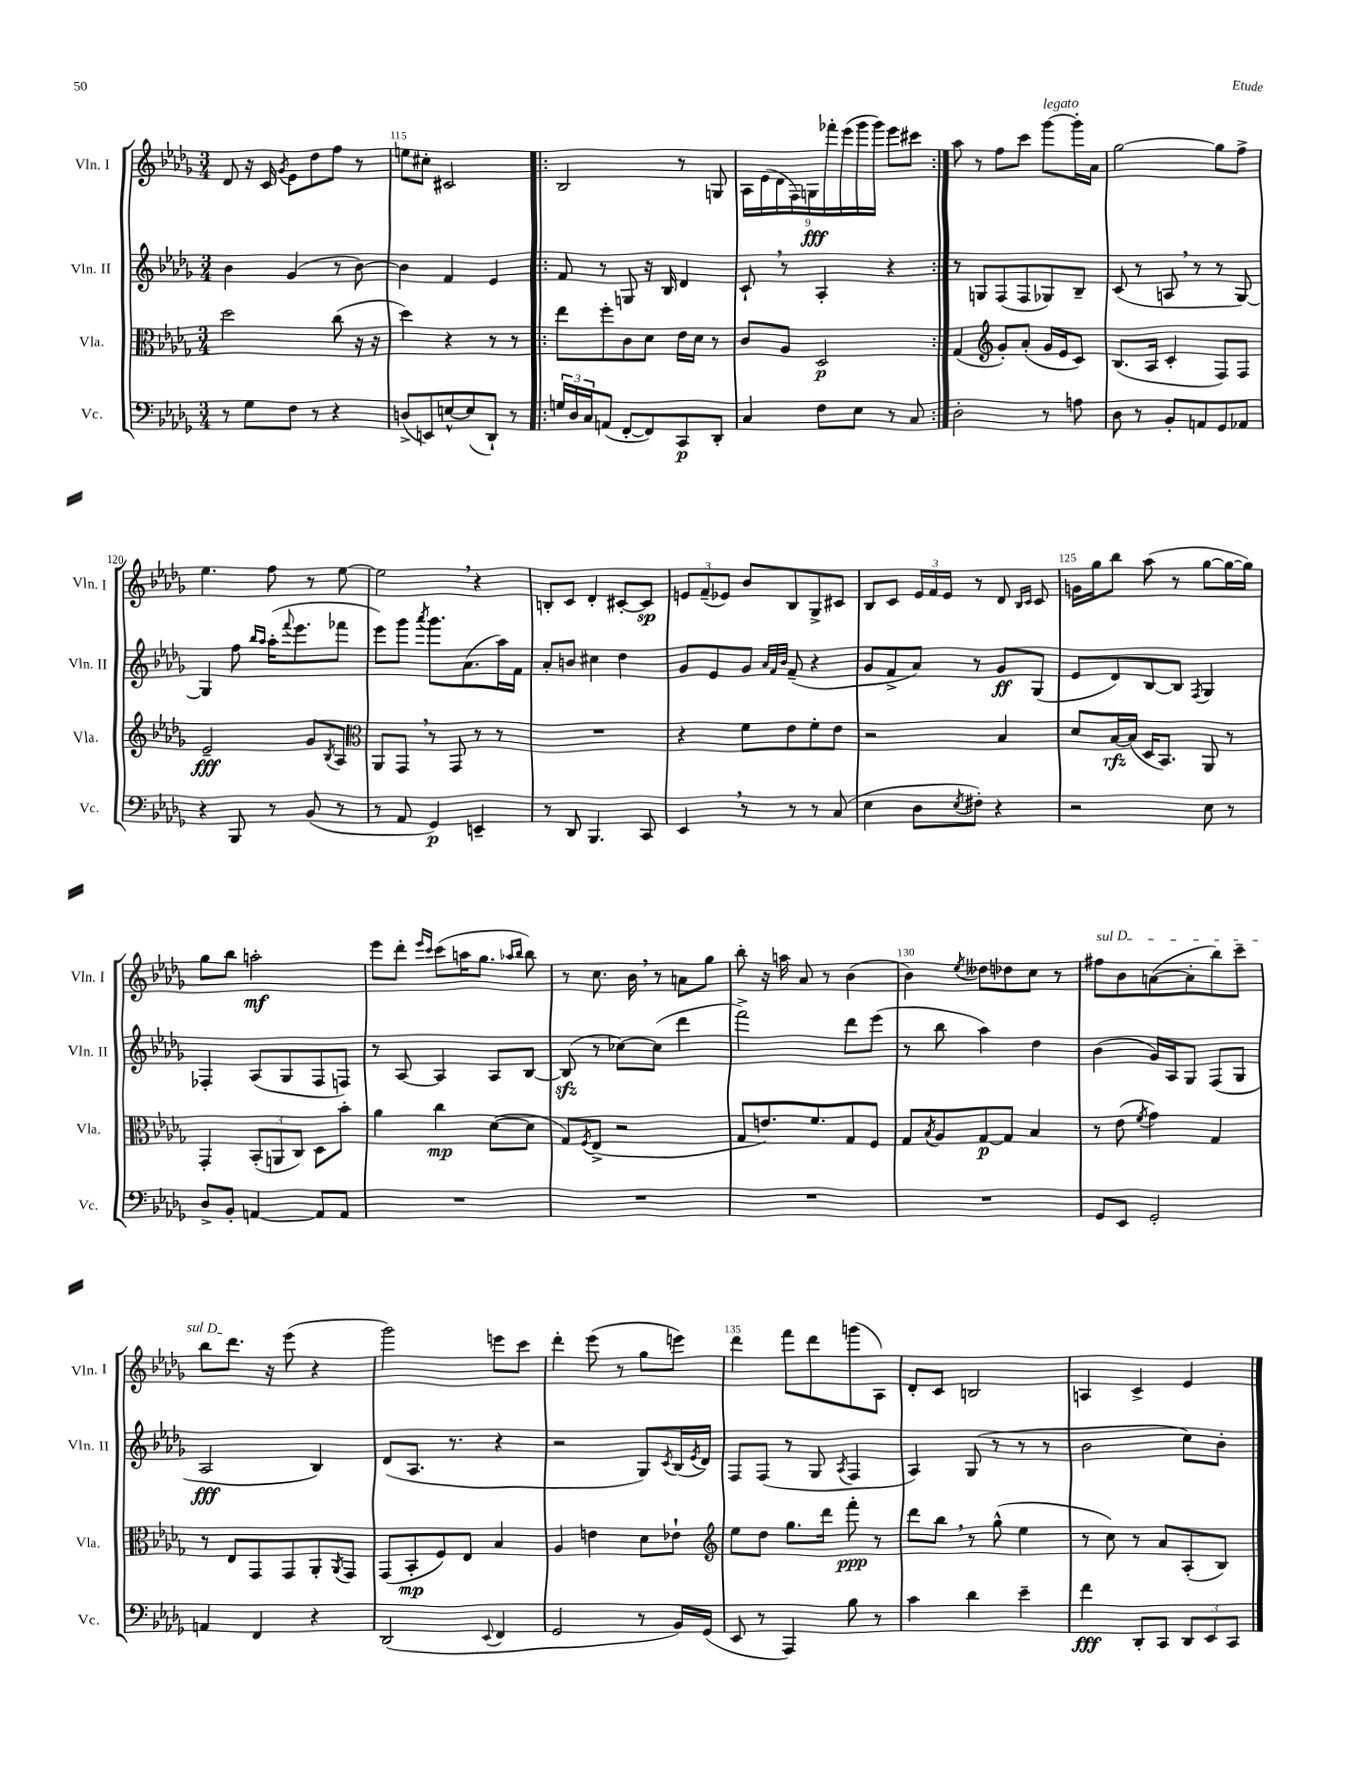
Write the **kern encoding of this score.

**kern	**kern	**kern	**kern
*staff4	*staff3	*staff2	*staff1
*clefF4	*clefC3	*clefG2	*clefG2
*k[b-e-a-d-g-]	*k[b-e-a-d-g-]	*k[b-e-a-d-g-]	*k[b-e-a-d-g-]
*M3/4	*M3/4	*M3/4	*M3/4
8r	2dd-\	4b-\	8d-/
8G-\L	.	.	16r
.	.	.	16c/
.	.	.	8qg-/
8F\J	.	(4g-/	8e-\L
8r	.	.	8dd-\
4r	(8cc\	8r	8ff\J
.	16r	[8b-\)	8r
.	16r	.	.
=	=	=	=
(8D^/L	4dd-\)	4b-\]	8ee\L
8EE/)	.	.	8cc#'\J
[8E^^/	4r	4f/	2c#/
(8E/]	.	.	.
8DD-`/J)	8r	4e-/	.
8r	8r	.	.
=!|:	=!|:	=!|:	=!|:
24G/LL	8ee-\L	8f/	2B-/
24D-/	.	.	.
24C/J	.	.	.
(8AA/J	8ff'\	8r	.
[8FF'/L	8c\	8G/	.
8FF/])	8d-\J	16r	.
.	.	16B-/	.
8CC/	16e-\LL	4d-/	8r
.	16d-\JJ	.	.
8DD-'/J	8r	.	8G/
=	=	=	=
4C/	8c/L	8c`/	18A-\LL
.	.	.	(18e-\
.	.	.	18d-\
.	8A-/J	8r	.
.	.	.	18F\)
.	.	.	18G\
8F\L	2D-/	4A-'/	.
.	.	.	18fff-'\
.	.	.	(18eee-\
8E-\J	.	.	.
.	.	.	18ggg-\
.	.	.	18ggg-\JJ)
8r	.	4r	8eee-\L
8C/	.	.	8ccc#\J
=:|!	=:|!	=:|!	=:|!
2D-'\	(4G-/	8r	8aa-\
.	.	8G/L	8r
*	*clefG2	*	*
.	8g-'/L)	(8F/	8ff\L
.	(8a-'/J	8F/	8ccc\J
8r	16g-/LL	8G-/)	[8ggg-\L
.	16e-/J	.	.
8A\	8c/J)	8B-~/J	16ggg-'\]L
.	.	.	16a-\JJ
=	=	=	=
8D-\	(8.B-/L	(8c/	[2gg-\
8r	.	8r	.
.	16A-/Jk	.	.
8BB-'/L	4c'/	8A/	.
8AA/	.	8r	.
8GG-/	8F/L)	8r	8gg-\]L
8AA-/J	8F/J	[8G-/)	8ff^\J
=	=	=	=
4r	2e-~/	4G-/]	4.ee-\
8BBB-/	.	8ff\	.
.	.	16qqbb-/LL	.
.	.	16qqaa-/JJ	.
8r	.	(16aa-'\LK	8ff\
.	.	8qqfff/	.
.	.	8.eee-\	.
(8BB-/	8g-/L	.	8r
.	8qB-/	.	.
8r	8A-/J	8fff-\J	[8ee-\
=	=	=	=
*	*clefC3	*	*
8r	8AA-/L	8eee-\L)	2ee-\]
8AA-/	8GG-/J	8ggg-\J	.
.	.	8qaaa-/	.
4GG-/)	8r	8.ggg-\L	.
.	8GG-/	.	.
.	.	(8.a-\	.
4EE~/	8r	.	4r
.	8r	16aa-\L)	.
.	.	16f\JJ	.
=	=	=	=
8r	2.r	8a-'/L	8B'/L
8DD-/	.	8b/J	8c/J
4.BBB-/	.	4cc#\	4d-'/
.	.	4dd-\	[8c#'/L
8CC/	.	.	8c#/]J
=	=	=	=
4EE-/	4r	8g-/L	12e/L
.	.	.	(12f~/
.	.	8e-/	.
.	.	.	12e-/J)
8r	8f\L	8g-/J	8b-/L
.	.	32qqa-/LLL	.
.	.	32qqf/	.
.	.	32qqb-/JJJ	.
8r	8e-\	(8f~/	8B-/
8r	8f'\	4r	8G-^/
(8C/	8e-\J	.	8c#/J
=	=	=	=
4E-\	2r	8g-/L	8B-/L
.	.	8f^/	8c/J
8D-\L	.	8a-/J)	24e-/LL
.	.	.	24f/
.	.	.	24e-/JJ
8qE-/	.	.	.
8F#'\J)	.	8r	8r
4r	4B-/	8g-/L	8d-/
.	.	.	16qqB-/LL
.	.	.	16qqc/JJ
.	.	(8G-/J	8c/
=	=	=	=
2r	8d-/L	8e-/L	16g\LL
.	.	.	16gg-\J
.	[16B-/L	8d-/)	8bb-\J
.	(16B-/]JJ	.	.
.	16D-/LK	[8B-/	(8aa-\
.	8.BB-/J)	.	.
.	.	8B-/]J	8r
.	.	8qF/	.
8E-\	8AA-/	4G-/	[8gg-\L
8r	8r	.	16gg-\_L
.	.	.	16gg-\]JJ)
=	=	=	=
8D-^/L	4GG-'/	4F-'/	8gg-\L
8BB-'/J	.	.	8bb-\J
[4AA/	(12BB-'/L	(8A-/L	2aa'\
.	12AA/	.	.
.	.	8G-/	.
.	12C/J)	.	.
8AA/]L	8D-\L	8F-/	.
8AA/J	8b-'\J	8F/J)	.
=	=	=	=
2.r	4a-\	8r	8eee-\L
.	.	[8A-/	8ddd-'\J
.	.	.	16qqeee-/LL
.	.	.	16qqccc/JJ
.	4cc\	4A-/]	(8ccc\L
.	.	.	16aa\K
.	.	.	8.gg-\J
.	([8d-\L	8A-/L	.
.	.	.	16qqaa-/LL
.	.	.	16qqbb-/JJ
.	8d-\]J	[8B-/J	8bb-\)
=	=	=	=
2.r	8G-/L)	(8B-/]	8r
.	8qF/	.	.
.	(8E-^/J	8r	8.cc\
.	2r	[8cc-\L)	.
.	.	.	16b-\
.	.	(8cc-\]J	8r
.	.	4ddd-\	8a\L
.	.	.	8gg-\J
=	=	=	=
2.r	8G-/L	2fff^\)	8bb-'\
.	8.e/)	.	16r
.	.	.	16aa\
.	.	.	8a-/
.	8.f/	.	.
.	.	.	8r
.	8G-/	8ddd-\L	(4b-\
.	8F/J	(8eee-\J	.
=	=	=	=
2.r	8G-/L	8r	4b-\)
.	8qB-/	.	.
.	8A-/	8bb-\	.
.	.	.	8qee-/
.	[8G-/	4aa-\)	8dd--\L
.	8G-/]J	.	8dd-\
.	4B-/	4dd-\	8cc\J
.	.	.	8r
=	=	=	=
8GG-/L	8r	(4b-\	8ff#\L
8EE-/J	(8e-\	.	8b-\
.	8qf/	.	.
2GG-'/	4g-\)	16g-/LL)	([8a\
.	.	16A-/J	.
.	.	8G-/J	8a'\]
.	4G-/	(8F/L	8bb-\)
.	.	8G-/J	8ccc~\J
=	=	=	=
4AA/	8r	2A-/	8bb-\L
.	8E-/L	.	8.ddd-\J
4FF/	8GG-/	.	.
.	.	.	16r
.	8GG-/	.	(8eee-\
4r	8AA-'/	4B-/)	4r
.	8qAA-/	.	.
.	8GG-/J	.	.
=	=	=	=
(2DD-/	(8GG-/L	(8d-/L	2ggg-\)
.	8BB-'/	8.A-/J	.
.	8F/)	.	.
.	.	8.r	.
.	8E-/J	.	.
8qqEE-/	.	.	.
4FF/	4B-/	4r	8eee\L
.	.	.	8ccc\J
=	=	=	=
2GG-/	4A-/	2r	4ddd-'\
.	4e\	.	(8eee-\
.	.	.	8r
8r	8d-\L	8G-/L)	8gg-\L
.	.	8qc/	.
16BB-/LL)	8e-`\J	(16B-/L	8eee\J)
.	.	8qe-/	.
(16GG-/JJ	.	16d-/JJ)	.
=	=	=	=
*	*clefG2	*	*
8EE-/	8ee-\L	8F/L	4ddd-\
8r	8dd-\J	(8F/J	.
4AAA-/)	8.gg-\L	8r	8fff\L
.	.	8G-/	8ddd-\
.	16ddd-\Jk	.	.
.	.	8qA-/	.
8B-\	8fff'\	4F/	(8ggg\
8r	8r	.	8A-\J)
=	=	=	=
4c\	8ddd-\L	4A-/)	8d-'/L
.	8bb-\J	.	8c/J
4d-\	8r	(8G-/	2B/
.	(8gg-^^\	8r	.
4e-~\	4ee-\	8r	.
.	.	8r	.
=	=	=	=
4f\	8r	2b-\	4A/
.	8cc\)	.	.
8DD-'/L	8r	.	4c^/
8CC/J	8a-/L	.	.
12DD-/L	(8A-'/	8cc\L)	4e-/
12EE-/	.	.	.
.	8B-/J)	8b-'\J	.
12CC/J	.	.	.
==	==	==	==
*-	*-	*-	*-
